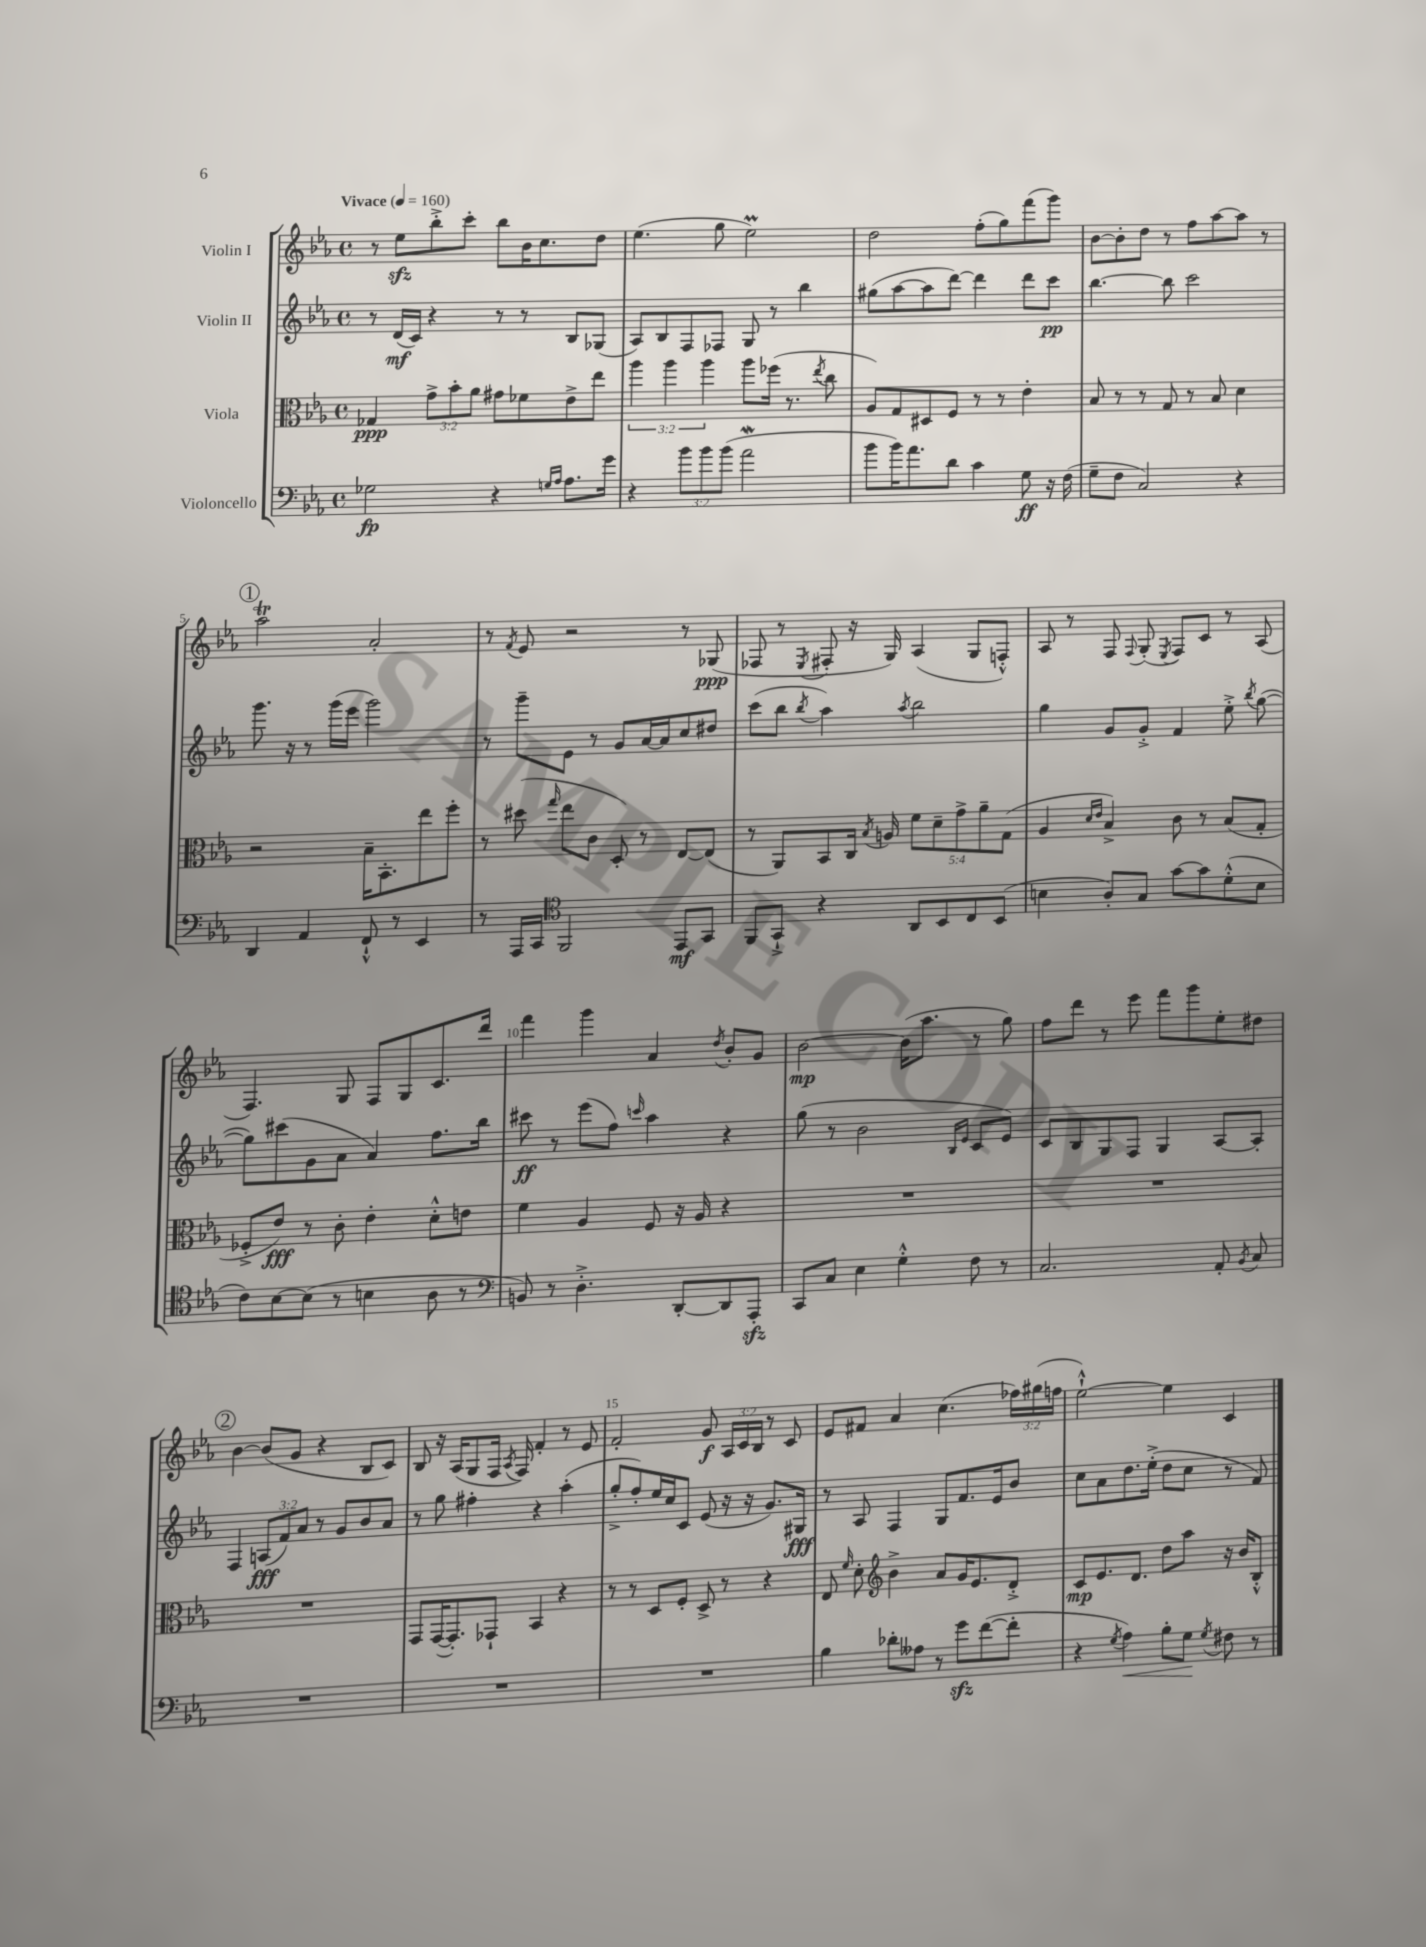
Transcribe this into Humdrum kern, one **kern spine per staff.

**kern	**kern	**kern	**kern
*staff4	*staff3	*staff2	*staff1
*clefF4	*clefC3	*clefG2	*clefG2
*k[b-e-a-]	*k[b-e-a-]	*k[b-e-a-]	*k[b-e-a-]
*M4/4	*M4/4	*M4/4	*M4/4
*met(c)	*met(c)	*met(c)	*met(c)
*MM160	*MM160	*MM160	*MM160
2G-	4G-	8r	8r
.	.	(16d	8ee-
.	.	16c)	.
.	12g^	4r	8bb-'^
.	12b-'	.	.
.	.	.	8ccc'
.	12a-	.	.
4r	8g#	8r	8bb-
.	8f-	8r	16b-
.	.	.	8.cc
16qqG	.	.	.
16qqA-	.	.	.
8.A-	8e-^	8B-	.
.	8ee-	(8G-	8dd
16g	.	.	.
=	=	=	=
4r	6aa-	8A-)	(4.ee-
.	.	8B-	.
.	6aa-	.	.
12b-	.	8F	.
12b-	6aa-	.	.
.	.	8F-	8gg
(12b-	.	.	.
2a-	8aa-	8G	2ee-)
.	(16ff-	8r	.
.	8.r	.	.
.	.	4bb-	.
.	8qee-	.	.
.	8cc	.	.
=	=	=	=
8b-	8A-)	(8gg#	2dd
16b-)	8G	[8aa-	.
8.a-	.	.	.
.	8D#	8aa-]	.
8d	8F	[8ddd)	.
4c	8r	4ddd]	(8ff'
.	8r	.	8gg)
8G	4e-'	8ddd	(8fff
16r	.	8ccc	8ggg)
(16F	.	.	.
=	=	=	=
8G~	8B-	[4.bb-	[8b-
8F	8r	.	8b-']
2C)	8r	.	8dd
.	8G	8bb-]	8r
.	8r	2ccc	8ff
.	8B-	.	[8aa-
4r	4d	.	8aa-]
.	.	.	8r
=	=	=	=
4DD	2r	8.ggg	2aa-
.	.	16r	.
4AA-	.	8r	.
.	.	(16ggg	.
.	.	16eee-	.
8FF`^^	16B-~	2ggg)	2a-'
.	8.BB-'	.	.
8r	.	.	.
4EE-	8ee-	.	.
.	8ff'	.	.
=	=	=	=
8r	8r	8r	8r
.	.	.	8qf
16AAA-	(8dd#	8ggg~	8e-
16CC	.	.	.
*clefC4	*	*	*
.	16qqgg	.	.
2FF	8ee-	8e-	2r
.	8c	8r	.
.	8D')	8g	.
.	8r	[16a-	.
.	.	16a-]	.
8EE-	[8E-	8cc	8r
8GG	(8E-]	8dd#	(8G-
=	=	=	=
8FF	8r	(8ccc	8F-
8GG`^	8AA-)	8bb-	8r
.	.	8qbb-	8qE-
4r	8BB-	4aa-)	8F#'
.	16C	.	16r
.	8qB-	.	.
.	16A	.	16G)
.	.	8qaa-	.
8AA-	10f	2bb-	(4A-
.	10d~	.	.
8BB-	.	.	.
.	10g^	.	.
8C	.	.	8G
.	10a-~	.	.
(8BB-	.	.	8F'^^)
.	(10G	.	.
=	=	=	=
4B	4A-	4gg	8A-
.	.	.	8r
.	16qqd	.	.
.	16qqe-	.	.
8A-')	4B-^)	8g	8F
.	.	.	8qqF
8G	.	8g'^	(8G'
.	.	.	8qE-
[8g	8c	4f	8F)
8g]	8r	.	8c
(8d'^^	(8B-	8ee-'^	8r
.	.	8qbb-	.
8B	8G'	([8gg	(8A-
=	=	=	=
8c)	8F-'^	8gg])	4.F)
[8B-	8e-)	(8ccc#	.
(8B-]	8r	8g	.
8r	8c'	8a-	8G
4B	4e-'	4a-)	8F
.	.	.	8G
8A-	8d'^^	8.ff	8.c
8r	8e	.	.
.	.	16bb-	16ddd
=	=	=	=
*clefF4	*	*	*
8BB)	4f	8ccc#	4fff
8r	.	8r	.
4.D'^	4A-	(8eee-	4ggg
.	.	8ff)	.
.	.	16qqccc	.
.	8F	4aa-	4a-
[8DD'	16r	.	.
.	16A-	.	.
.	.	.	8qdd
8DD]	4r	4r	8b-'
8AAA-'	.	.	8g
=	=	=	=
8CC	1r	(8gg	[2b-
8C	.	8r	.
4E-	.	2b-	.
4G'^^	.	.	(16b-]
.	.	.	8.aa-
.	.	16qqB-	.
.	.	16qqe-	.
8F	.	8c	8r
8r	.	8e-)	8gg)
=	=	=	=
2.C	1r	8c	8ff
.	.	8B-	8ddd
.	.	8G	8r
.	.	8F	8eee-
.	.	4G	8fff
.	.	.	8ggg
8AA-'	.	[8A-	8ee-'
8qBB-	.	.	.
8C	.	8A-']	8dd#
=	=	=	=
1r	1r	4F	[4b-
.	.	(12A	(8b-]
.	.	12f)	.
.	.	.	8g
.	.	12a-	.
.	.	8r	4r
.	.	8g	.
.	.	8b-	8B-
.	.	8a-	8c)
=	=	=	=
1r	8GG	8r	8B-
.	([16GG	8gg	16r
.	8.GG'])	.	(16A-
.	.	4ff#'	8G
.	8GG-`	.	16F
.	.	.	8qA-
.	.	.	16F)
.	4BB-	4r	4f'
.	4r	(4aa-'	8r
.	.	.	8e-
=	=	=	=
1r	8r	8gg'^	2f'
.	8r	8ff')	.
.	8D	16ee-	.
.	.	16cc	.
.	8F'	8c	.
.	8D^	(8e-	8g
.	8r	16r	24A-
.	.	.	24c
.	.	16r	.
.	.	.	24B-
.	4r	8.g)	8r
.	.	.	8c
.	.	16G#	.
=	=	=	=
4B-	8E-	8r	8e-
.	16qqf	.	.
.	8d'	8A-	8f#
*	*clefG2	*	*
8d-'	4b-^	4F	4a-
8A--	.	.	.
8r	8a-	8G	(4.cc
8g	16g	8.f	.
.	8.e-	.	.
([8f	.	.	.
.	.	16e-	.
8f']	8d'^	8b-	24ff-)
.	.	.	(24gg#
.	.	.	24ff
=	=	=	=
4r	8c	8cc	[2ee-`^^)
.	8.e-	8a-	.
8qG	.	.	.
4A-)	.	8.dd	.
.	8.d	.	.
.	.	(16ee-'^	.
8B-'	8dd	8dd	4ee-]
8G	8aa-	8cc	.
8qG	.	.	.
8F#	16r	8r	4c
.	16b-	.	.
8r	8B-'^^	8f)	.
==	==	==	==
*-	*-	*-	*-
